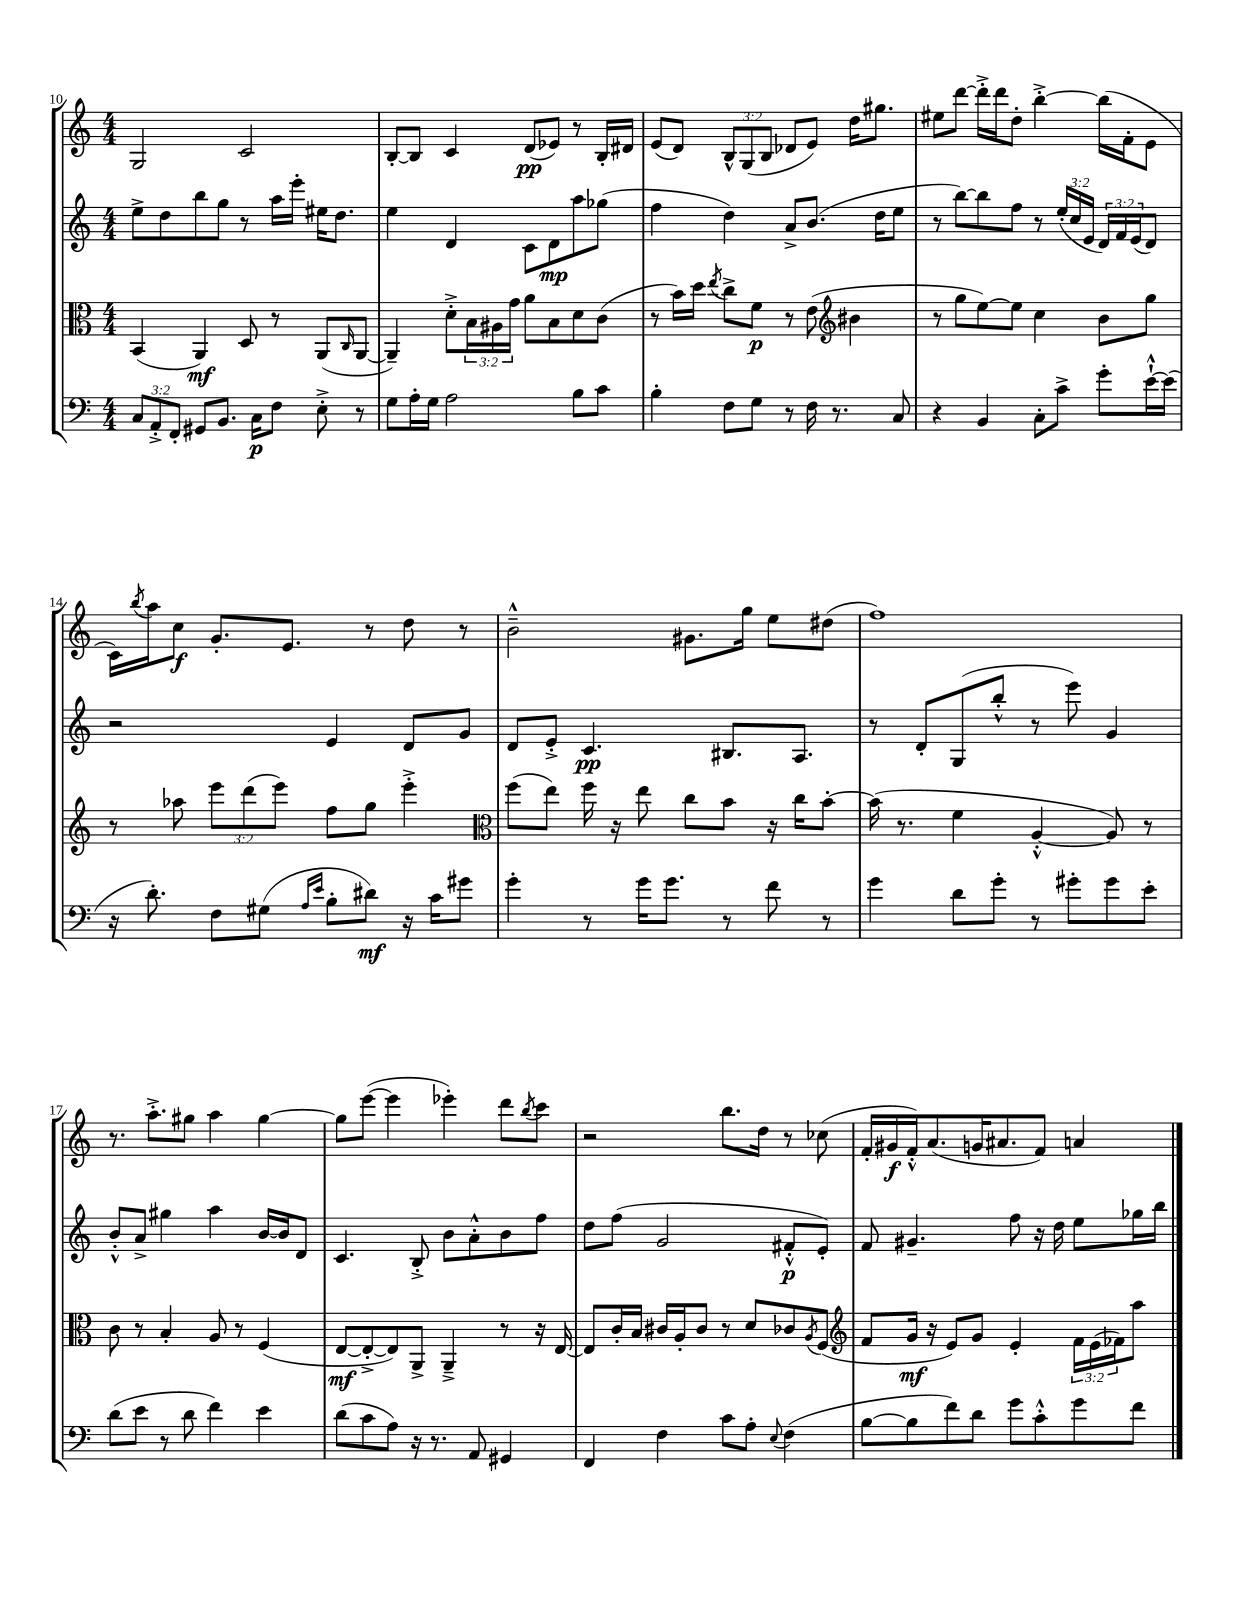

**kern	**kern	**kern	**kern
*staff4	*staff3	*staff2	*staff1
*clefF4	*clefC3	*clefG2	*clefG2
*k[]	*k[]	*k[]	*k[]
*M4/4	*M4/4	*M4/4	*M4/4
12C/L	(4BB/	8ee^\L	2G/
12AA'^/	.	.	.
.	.	8dd\	.
12FF'/J	.	.	.
8GG#/L	4AA/)	8bb\	.
8.BB/J	.	8gg\J	.
.	8D/	8r	2c/
16C\LK	.	.	.
8F\J	8r	16aa\LL	.
.	.	16eee'\JJ	.
8E'^\	(8AA/L	16ee#\LK	.
.	.	8.dd\J	.
.	16qqC/	.	.
8r	[8AA/J	.	.
=	=	=	=
8G\L	4AA~/])	4ee\	[8B'/L
16A'\L	.	.	8B/]J
16G\JJ	.	.	.
2A\	8d'^\L	4d/	4c/
.	24B\L	.	.
.	24A#\	.	.
.	24g\JJ	.	.
.	8a\L	8c\L	(8d/L
.	8B\	8d\	8e-/J)
8B\L	8d\	8aa\	8r
8c\J	(8c\J	(8gg-\J	16B'/LL
.	.	.	16d#/JJ
=	=	=	=
4B'\	8r	4ff\	(8e/L
.	16b\LL)	.	8d/J)
.	16dd\JJ	.	.
.	8qee/	.	.
8F\L	8cc^\L	4dd\)	12B^^/L
.	.	.	(12G/
8G\J	8f\J	.	.
.	.	.	12B/J
8r	8r	8a^/L	8d-/L
16F\	(8e\	(8.b/J	8e/J)
8.r	.	.	.
*	*clefG2	*	*
.	4b#\	.	16dd\LK
.	.	16dd\LK	8.gg#\J
8C/	.	8ee\J	.
=	=	=	=
4r	8r	8r	8ee#\L
.	8gg\L	[8bb\L)	[8ddd\J
4BB/	[8ee\)	8bb\]	16ddd'^\]LL
.	.	.	16ddd\J
.	8ee\]J	8ff\J	8dd'\J
8C'\L	4cc\	8r	[4bb'^\
8c^\J	.	(24ee'/LL	.
.	.	24cc/	.
.	.	24e/JJ	.
8g'\L	8b\L	24d/LL)	(16bb\]LL
.	.	24f/	.
.	.	.	16f'\J
.	.	(24e/J	.
[16e`^^\L	8gg\J	8d/J)	8e\J
(16e\]JJ	.	.	.
=	=	=	=
16r	8r	2r	16c\LL)
.	.	.	8qbb/
8.d'\)	.	.	16aa\J
.	8aa-\	.	8cc\J
8F\L	12eee\L	.	8.g'/L
.	(12ddd\	.	.
(8G#\J	.	.	.
.	12eee\J)	.	.
.	.	.	8.e/J
16qqA/LL	.	.	.
16qqe/JJ	.	.	.
8B'\L	8ff\L	4e/	.
8d#\J)	8gg\J	.	8r
16r	4eee'^\	8d/L	8dd\
16c\LK	.	.	.
8g#\J	.	8g/J	8r
=	=	=	=
*	*clefC3	*	*
4g'\	(8ff\L	8d/L	2b~^^\
.	8ee\J)	8e'^/J	.
8r	16ff\	4.c/	.
.	16r	.	.
16g\LK	8ee\	.	.
8.g\J	.	.	.
.	8cc\L	.	8.g#\L
8r	8b\J	8.B#/L	.
.	.	.	16gg\Jk
8f\	16r	.	8ee\L
.	16cc\LK	8.A/J	.
8r	[8b'\J	.	(8dd#\J
=	=	=	=
4g\	(16b\]	8r	1ff)
.	8.r	.	.
.	.	8d'/L	.
8d\L	4f\	(8G/	.
8g'\J	.	8bb'^^/J	.
8r	[4A'^^/	8r	.
8g#'\L	.	8eee\)	.
8g#\	8A/])	4g/	.
8e'\J	8r	.	.
=	=	=	=
(8d\L	8c\	8b'^^/L	8.r
8e\J	8r	8a^/J	.
.	.	.	8.aa'^\L
8r	4B'/	4gg#\	.
8d\	.	.	8gg#\J
4f\)	8A/	4aa\	4aa\
.	8r	.	.
4e\	(4F/	[16b/LL	[4gg#\
.	.	16b/]J	.
.	.	8d/J	.
=	=	=	=
(8d\L	[8E/L	4.c/	8gg#\]L
8c\	8E'^/_	.	([8eee\J
8A\J)	8E/])	.	4eee\]
16r	8AA^/J	8B'^/	.
8.r	.	.	.
.	4AA~^/	8b\L	4eee-'\)
8AA/	.	8a'^^\	.
4GG#/	8r	8b\	8ddd\L
.	.	.	8qbb/
.	16r	8ff\J	8ccc\J
.	[16E/	.	.
=	=	=	=
4FF/	8E/]L	8dd\L	2r
.	16c'/L	(8ff\J	.
.	16B/JJ	.	.
4F\	16c#/LL	2g/	.
.	16A'/J	.	.
.	8c#/J	.	.
8c\L	8r	.	8.bb\L
8A'\J	8d/L	.	.
.	.	.	16dd\Jk
8qqE/	.	.	.
(4F\	8c-/	8f#'^^/L	8r
.	8qA/	.	.
.	(8F/J	8e'/J)	(8cc-\
=	=	=	=
*	*clefG2	*	*
[8B\L	8f/L	8f/	16f'/LL
.	.	.	16g#/
8B\]	16g/Jk	4.g#~/	16f'^^/J)
.	16r	.	(8.a/
8f\)	8e/L)	.	.
8d\J	8g/J	.	16g/K
.	.	.	8.a#/
8g\L	4e'/	8ff\	.
8c'^^\	.	16r	8f/J)
.	.	16dd\	.
8g\	24f\LL	8ee\L	4a/
.	(24e\	.	.
.	24f-\J)	.	.
8f\J	8aa\J	16gg-\L	.
.	.	16bb\JJ	.
==	==	==	==
*-	*-	*-	*-
